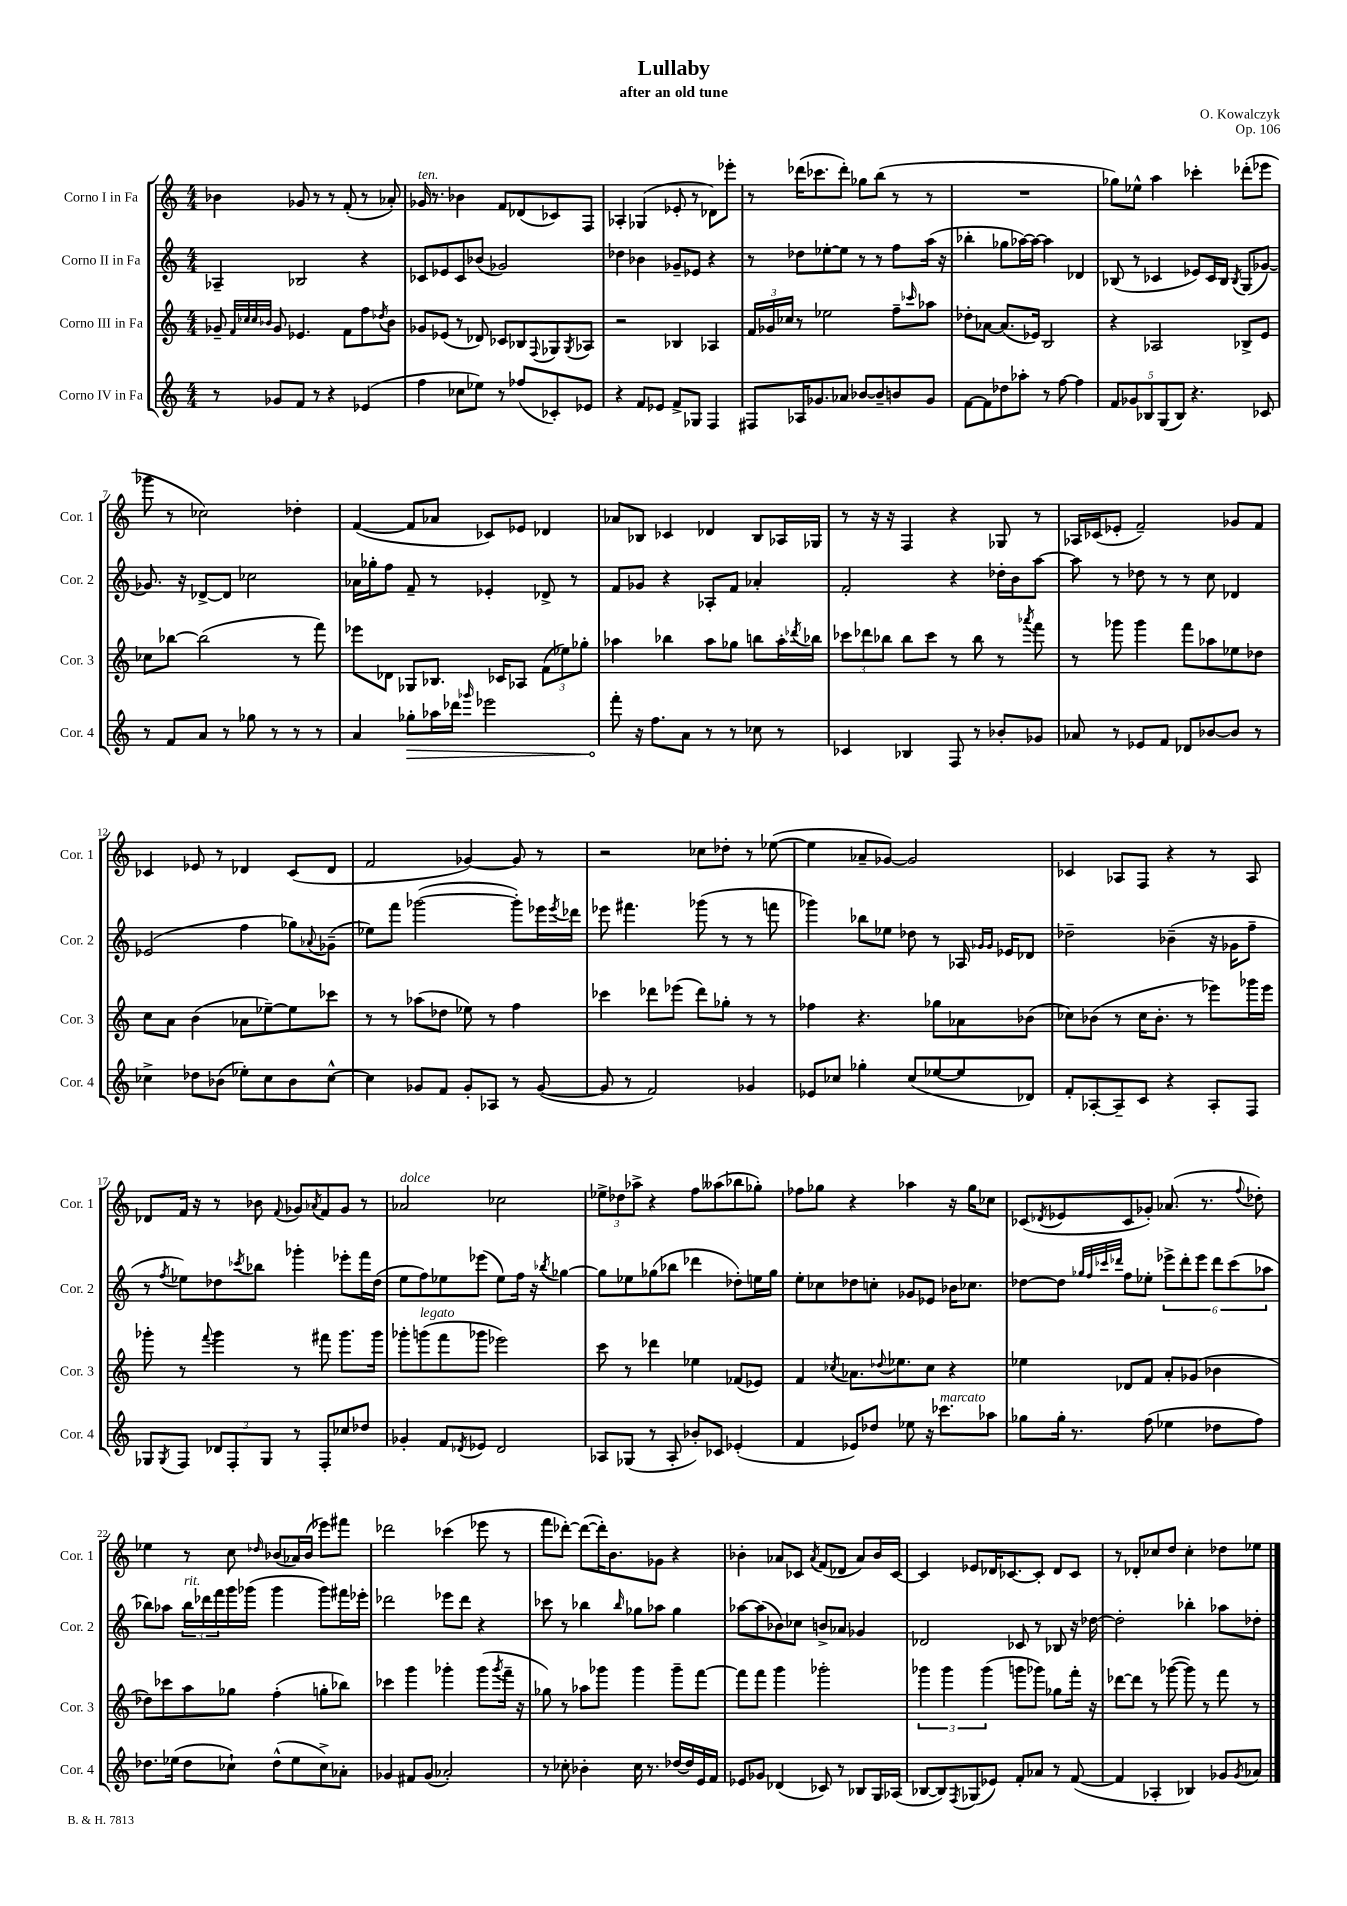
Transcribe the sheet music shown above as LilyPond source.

\header { title = "Lullaby" composer = "O. Kowalczyk" subtitle = "after an old tune" opus = "Op. 106" }
<<
\new StaffGroup <<
\new Staff = "s0" \with { instrumentName = "Corno I in Fa" shortInstrumentName = "Cor. 1" } {
    \clef treble \key c \major \numericTimeSignature \time 4/4
    bes'4 ges'8 r8 r8 f'8-.( r8 aes'8-.) |
    ges'16^\markup { \italic "ten." } r8. bes'4 f'8 des'8( ces'8) f8 |
    aes4-. ges4( ees'8-. r8 des'8) ees'''8-. |
    r8 des'''16( ces'''8. des'''8-.) ges''8 b''8( r8 r8 |
    R1 |
    ges''8) ees''8-^ a''4 ces'''4-. des'''8-.( ees'''8 |
    ges'''8 r8 ces''2) des''4-. |
    f'4~( f'8 aes'8 ces'8) ees'8 des'4 |
    aes'8 bes8 ces'4 des'4 bes8 aes16 ges16 |
    r8 r16 r16 f4 r4 ges8 r8 |
    aes16 ces'16( ees'8-. f'2--) ges'8 f'8 |
    ces'4 ees'8 r8 des'4 ces'8( des'8 |
    f'2 ges'4~) ges'8 r8 |
    r2 ces''8 des''8-. r8 ees''8~( |
    ees''4 aes'8-- ges'8~) ges'2 |
    ces'4 aes8 f8 r4 r8 aes8 |
    des'8 f'16 r16 r8 bes'8 \appoggiatura { f'8 } ges'8 \acciaccatura { aes'8 } f'8 ges'8 r8 |
    aes'2^\markup { \italic "dolce" } ces''2 |
    \tuplet 3/2 { ees''8-> des''8 aes''8-> } r4 f''8 aeses''8( bes''8 ges''8-.) |
    fes''8 ges''8 r4 aes''4 r16 ges''16 ces''8 |
    ces'8( \acciaccatura { des'8 } ees'8 ces'8 ges'8-.) aes'8.( r8. \appoggiatura { f''8 } des''8-.) |
    ees''4 r8 c''8 \grace { des''16 } bes'8( aes'16) bes'16( ees'''8) fis'''8 |
    des'''2 ces'''4( ees'''8 r8 |
    f'''8 des'''8~-.) des'''8~( des'''16-.) b'8. ges'8 r4 |
    bes'4-. aes'8 ces'8 \acciaccatura { aes'8 } f'8( des'8 aes'8) bes'16 ces'16~ |
    ces'4 ees'8 des'16 ces'8.~ ces'8-. des'8 ces'8 |
    r8 des'8-. ces''8 d''8 ces''4-. des''8 ees''8 \bar "|." |
}
\new Staff = "s1" \with { instrumentName = "Corno II in Fa" shortInstrumentName = "Cor. 2" } {
    \clef treble \key c \major \numericTimeSignature \time 4/4
    aes4-- bes2 r4 |
    ces'8 ees'8 ces'8 bes'8( ges'2) |
    des''4 bes'4 ges'8-- ees'8 r4 |
    r8 des''8 ees''8~-. ees''8 r8 r8 f''8 a''16( r16 |
    bes''4-. ges''8 aes''16~) aes''16~ aes''4 des'4 |
    bes8( r8 ces'4 ees'8) ces'16 bes16 \acciaccatura { bes8 } g8( ges'8~) |
    ges'8. r16 des'8~-> des'8 ces''2 |
    aes'16 ges''16-. f''8 f'8-- r8 ees'4-. des'8-> r8 |
    f'8 ges'8 r4 aes8-. f'8 aes'4-. |
    f'2-. r4 des''16-. b'16 a''8~ |
    a''8 r8 des''8 r8 r8 c''8 des'4 |
    ees'2( f''4 ges''8) \appoggiatura { aes'8 } ges'8--( |
    ees''8) f'''8 ges'''2~( ges'''8-.) ees'''16 \acciaccatura { ees'''8 } des'''16 |
    ees'''8 fis'''4. ges'''8( r8 r8 f'''8 |
    ges'''4) bes''8 ees''8 des''8 r8 aes16 \grace { ges'16 ges'16 } ees'16 des'8 |
    des''2-- bes'4--( r16 ges'16 f''8-- |
    r8 \acciaccatura { f''8 } ees''8) des''8 \acciaccatura { ces'''8 } bes''8 ges'''4-. ees'''8-. f'''16 des''16( |
    e''8 f''8) ees''8 ees'''8( ees''8) f''16 r16 \acciaccatura { bes''8 } ges''4~ |
    ges''8 ees''8 ges''8( bes''8 des'''4 des''8-.) e''16 ges''16 |
    e''8-. ces''8 des''8 c''8-. ges'8 ees'8 bes'16 ces''8. |
    des''8~ des''8 \grace { ges''32 f''32 ces'''32 des'''32 } f''8 ees''8-. \tuplet 6/4 { ees'''8-> des'''8-. ees'''8 des'''8 ces'''8( aes''8 } |
    bes''8) aes''8 \tuplet 3/2 { bes''16^\markup { \italic "rit." } des'''16 f'''16 } g'''16 ges'''16( ges'''4 ges'''8) fis'''16 ees'''16-. |
    des'''2 ees'''8 des'''8 r4 |
    ces'''8 r8 bes''4 \grace { bes''16 } ges''8 aes''8 ges''4 |
    aes''8~ aes''8( bes'8) ces''8 b'8-> aes'8 ges'4 |
    des'2 ces'8 r8 bes8 r16 des''16~ |
    des''2-. bes''4-. aes''8 des''8-. \bar "|." |
}
\new Staff = "s2" \with { instrumentName = "Corno III in Fa" shortInstrumentName = "Cor. 3" } {
    \clef treble \key c \major \numericTimeSignature \time 4/4
    ges'8-- \grace { f'32 ces''32 ces''32 bes'32 } ges'8 ees'4. f'8 f''8 \acciaccatura { des''8 } bes'8 |
    ges'8 ees'8( r8 des'8) ces'8 bes8 \appoggiatura { f8 } ges8 \acciaccatura { ges8 } aes8 |
    r2 bes4 aes4 |
    \tuplet 3/2 { f'16 ges'16 ces''16 } r8 ees''2 f''8-- \grace { ces'''16 } aes''8 |
    des''8-. aes'8~ aes'8.( ees'16) b2 |
    r4 aes2 bes8-> e'8 |
    ces''8 bes''8~ bes''2( r8 f'''8) |
    ees'''8 des'8 ges8 bes8. ces'16 aes8 \tuplet 3/2 { f'8( ees''8) ges''8-. } |
    aes''4 bes''4 aes''8 ges''8 b''8 aes''16-. \acciaccatura { des'''8 } bes''16 |
    \tuplet 3/2 { ces'''8 des'''8 bes''8 } bes''8 ces'''8 r8 bes''8 r8 \acciaccatura { aes'''8 } f'''8 |
    r8 ges'''8 ges'''4 f'''8 aes''8 ees''8 des''8 |
    c''8 a'8 b'4( aes'8 ees''8~--) ees''8 ces'''8 |
    r8 r8 aes''8( des''8 ees''8) r8 f''4 |
    ces'''4 des'''8 ees'''8( des'''8) ges''8-. r8 r8 |
    fes''4 r4. ges''8 aes'8 bes'8( |
    ces''8) bes'8( r8 ces''16 bes'8.-. r8 ees'''8) ges'''16 ees'''16 |
    ges'''8-. r8 \appoggiatura { f'''8 } ges'''4 r8 fis'''8 ges'''8. ges'''16 |
    ges'''8-. g'''8^\markup { \italic "legato" }( f'''8 ges'''8 ees'''2) |
    c'''8 r8 des'''4 ees''4 fes'8( ees'8) |
    f'4 \acciaccatura { ces''8 } aes'8. \appoggiatura { des''8 } ees''8. ces''8 r4 |
    ees''4 des'8 f'8 a'8-. ges'8( bes'4 |
    des''8) ces'''8 a''8 ges''8 f''4-.( g''8-. bes''8) |
    ces'''4 g'''4 ges'''4-. ges'''8( \acciaccatura { ges'''8 } f'''16-- r16 |
    ges''8) r8 aes''8 ges'''8 ges'''4 ges'''8-- f'''8~ |
    f'''8 f'''8 g'''4 ges'''2-. |
    \tuplet 3/2 { ges'''4 ges'''4 ges'''4( } g'''8 ges'''8) ges''8 f'''16-. r16 |
    des'''8~ des'''8 r8 ges'''8~( ges'''8) r8 f'''8 r8 \bar "|." |
}
\new Staff = "s3" \with { instrumentName = "Corno IV in Fa" shortInstrumentName = "Cor. 4" } {
    \clef treble \key c \major \numericTimeSignature \time 4/4
    r8 ges'8 f'8 r8 r4 ees'4( |
    f''4 ces''8 ees''8) r8 fes''8( ces'8-.) ees'8 |
    r4 f'8 ees'8 f'8-> ges8 f4 |
    fis8 aes16 ges'8. aes'8 bes'8~ bes'8-- b'8 ges'8 |
    f'8~ f'8 des''8 aes''8-. r8 f''8~ f''4 |
    \tuplet 5/4 { f'8 ges'8 bes8 g8( bes8) } r4. ces'8 |
    r8 f'8 a'8 r8 ges''8 r8 r8 r8 |
    a'4 \once \override Hairpin.circled-tip = ##t ges''8-.\> aes''16 des'''16 \grace { ges'''16 } ees'''2 |
    f'''8-.\! r16 f''8. a'8 r8 r8 ces''8 r8 |
    ces'4 bes4 f8 r8 bes'8-. ges'8 |
    aes'8 r8 ees'8 f'8 des'8 bes'8~ bes'8 r8 |
    ces''4-> des''8 bes'8( ees''8-.) ces''8 bes'8 ces''8~-^ |
    ces''4 ges'8 f'8 ges'8-. aes8 r8 ges'8~( |
    ges'8 r8 f'2) ges'4 |
    ees'8 ces''8 ges''4-. ces''8( ees''8~ ees''8 des'8) |
    f'8-. aes8~-. aes8-- c'8 r4 aes8-. f8 |
    ges8 \acciaccatura { ges8 } f8 \tuplet 3/2 { des'8 f8-. ges8 } r8 f8-. ces''8 des''8 |
    ges'4-. f'8 \acciaccatura { des'8 } ees'8 des'2 |
    aes8 ges8( r8 aes8-. bes'8-.) ces'8 ees'4-.( |
    f'4 ees'8) des''8 ees''8 r16 ces'''8.^\markup { \italic "marcato" } aes''8 |
    ges''8 ges''16-. r8. f''8( ees''4 des''8 f''8) |
    des''8. ees''16( des''8 ces''8-!) des''8-^( ees''8 ces''8->) aes'8-. |
    ges'4 fis'8 ges'8( aes'2-.) |
    r8 ces''8-. bes'4-. ces''16 r8. des''16~ des''16 e'16 f'16 |
    ees'8 ges'8 des'4( ces'8) r8 bes8 g16 aes16( |
    bes8~ bes8) \acciaccatura { f8 } ges8( ees'8) f'8-. aes'8 r8 f'8~( |
    f'4 aes4-. bes4) ges'8 \acciaccatura { ges'8 } aes'8 \bar "|." |
}
>>
>>
